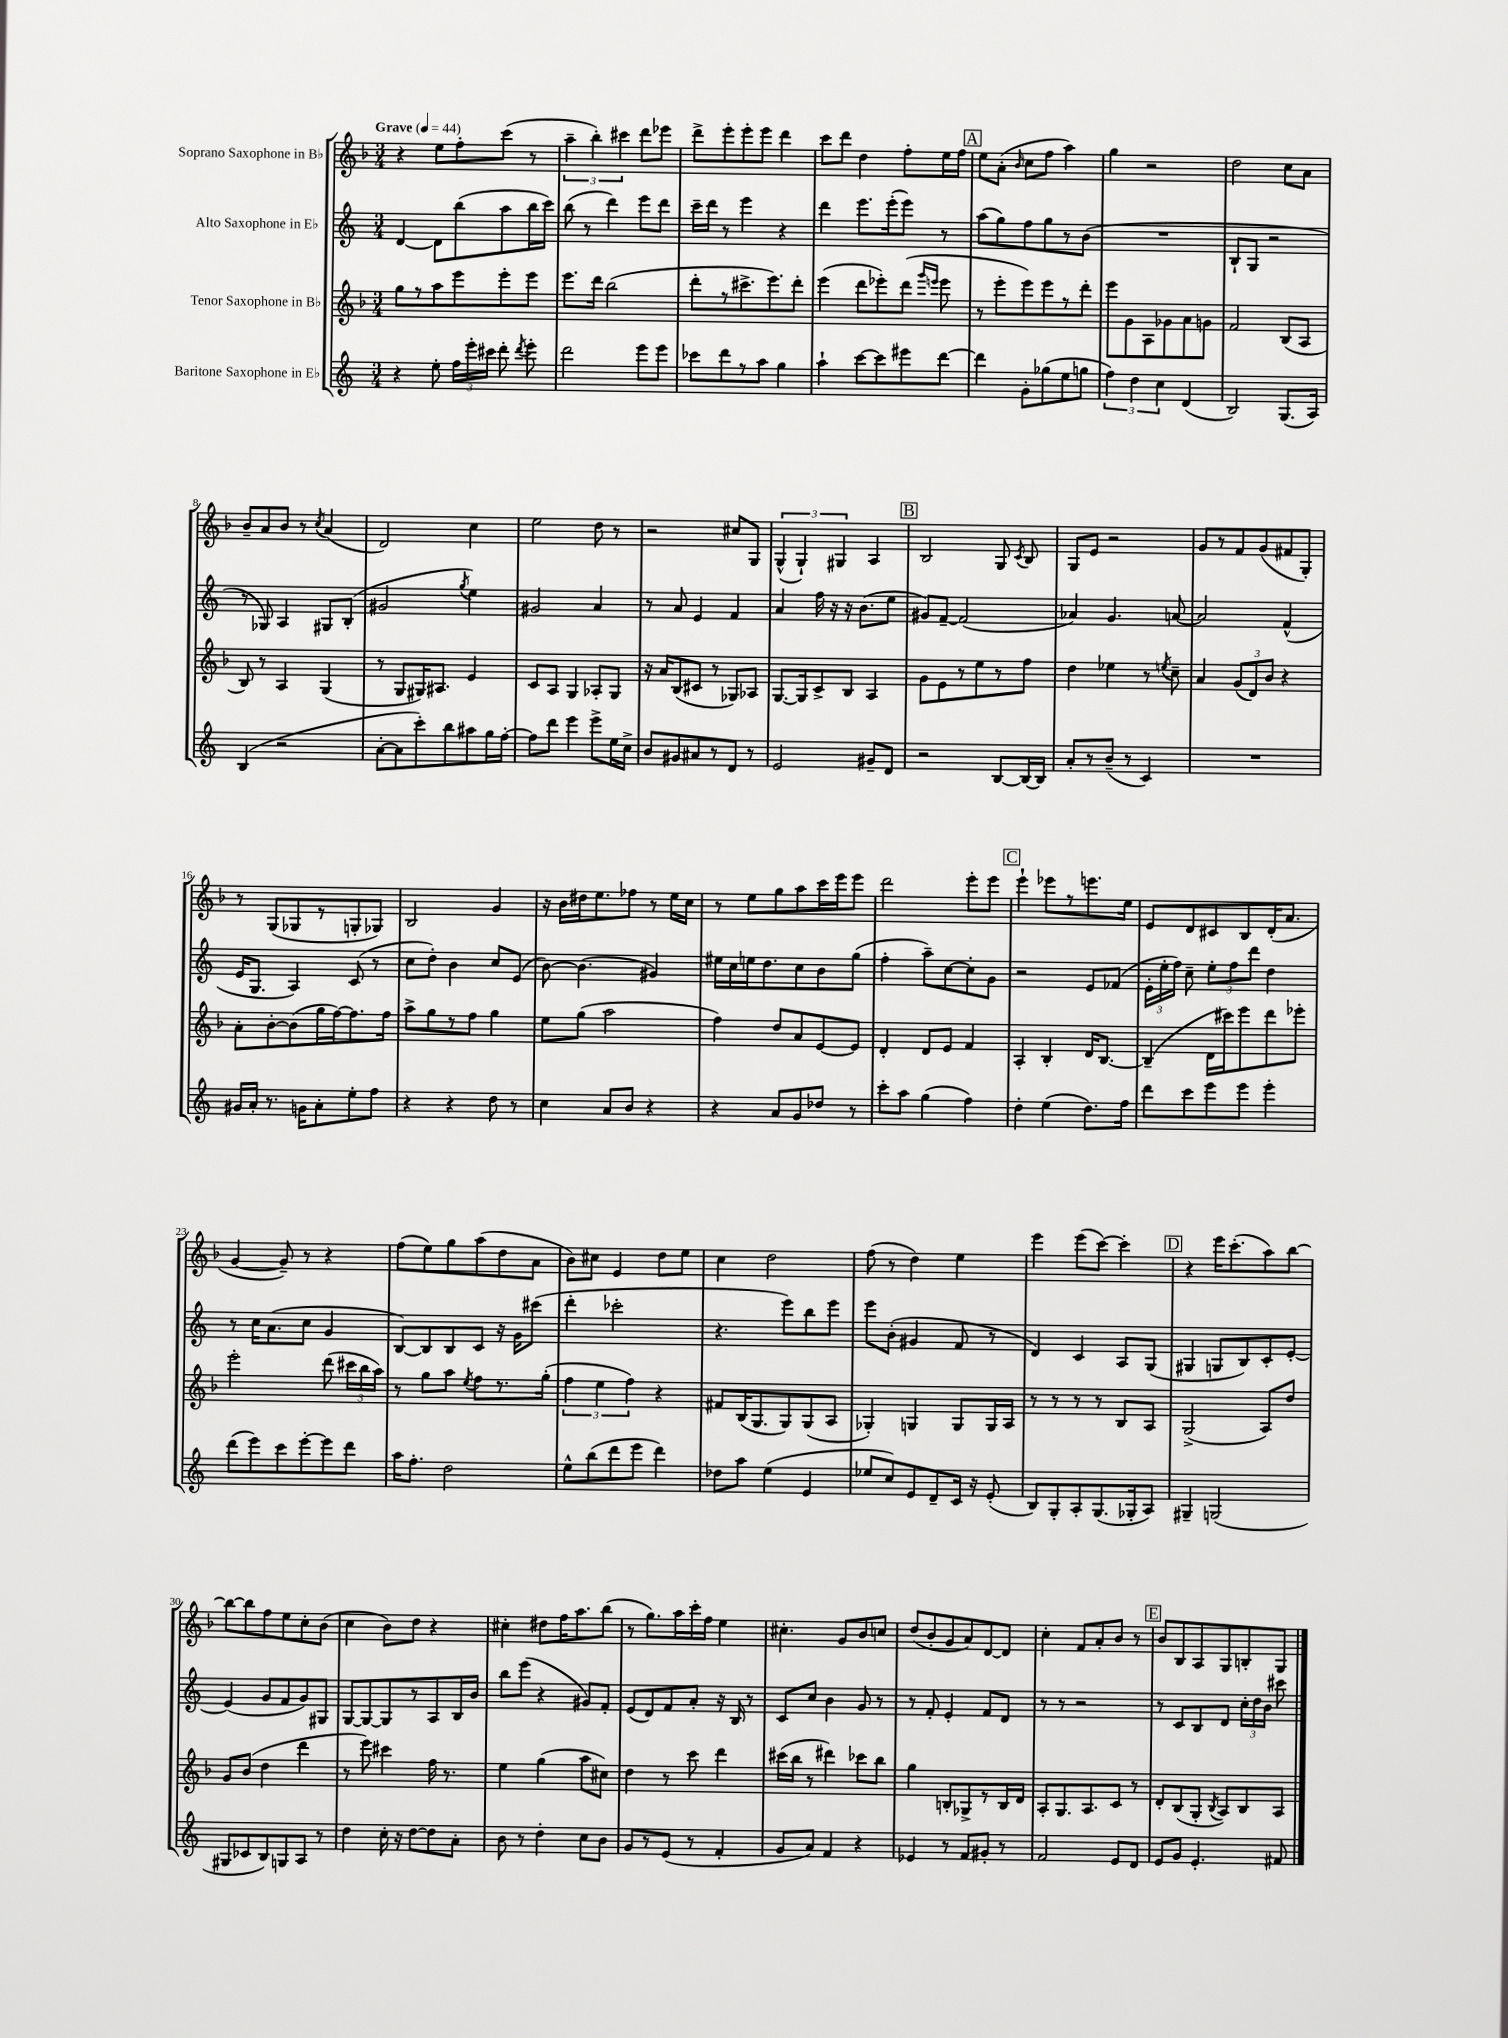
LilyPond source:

<<
\new StaffGroup <<
\new Staff = "s0" \with { instrumentName = "Soprano Saxophone in Bb" } {
    \clef treble \key f \major \numericTimeSignature \time 3/4 \tempo "Grave" 4 = 44
    \autoBeamOff r4 e''8[ f''8-. c'''8]( r8 |
    \tuplet 3/2 { a''4-- bes''4-.) cis'''4 } d'''8[ ees'''8] |
    d'''8[-> e'''8-. e'''8-. e'''8] d'''4 |
    c'''8[ d'''8] d''4 f''8[-. e''16 f''16] |
    \mark \markup { \box "A" } e''8[ a'8]-.( \grace { bes'16 } c''8[ f''8] a''4) |
    g''4 r2 |
    d''2 c''8[ a'8] |
    bes'8[-- a'8 bes'8] r8 \acciaccatura { c''8 } a'4( |
    d'2) c''4 |
    e''2 d''8 r8 |
    r2 cis''8[ g8] |
    \tuplet 3/2 { g4-^( g4-!) gis4 } a4 |
    \mark \markup { \box "B" } bes2 g8 \acciaccatura { c'8 } bes8 |
    g8[ e'8] r2 |
    g'8[ r8 f'8 g'8( fis'8 g8]-.) |
    r8 g8[( ges8 r8 g8-. ges8]) |
    bes2 g'4 |
    r16 bes'16[ dis''16 e''8. fes''8] r8 e''16[ c''16] |
    r8 e''8[ g''8 a''8 c'''16 e'''16 e'''8] |
    d'''2 e'''8[-. e'''8] |
    \mark \markup { \box "C" } e'''4-! ees'''8[ r8 e'''8. e''16] |
    e'8[ d'8 cis'8 bes8 d'16-.( a'8.] |
    g'4~ g'8--) r8 r4 |
    f''8[( e''8) g''8 a''8( d''8 a'8] |
    bes'8[) cis''8] e'4 d''8[ e''8] |
    c''4 d''2 |
    f''8( r8 d''4) e''4 |
    e'''4 e'''8[( c'''8]~) c'''4-. |
    \mark \markup { \box "D" } r4 e'''16[ c'''8.-.( a''8) bes''8]~ |
    bes''8[~ bes''8 f''8 e''8 c''8-. bes'8]( |
    c''4 bes'8[) d''8] r4 |
    cis''4-. dis''8[ f''16 a''8. bes''8]( |
    r8 g''8.[) a''16 c'''16-. f''16] e''4 |
    cis''4.-. g'8[ bes'8 c''8] |
    d''8[( bes'8-. g'8 a'8) d'8~ d'8] |
    c''4-. f'8[ a'8-. bes'8] r8 |
    \mark \markup { \box "E" } bes'8[ bes8 a8 g8 b8-. g8] \bar "|." |
}
\new Staff = "s1" \with { instrumentName = "Alto Saxophone in Eb" } {
    \clef treble \key c \major \numericTimeSignature \time 3/4
    \autoBeamOff d'4~ d'8[ b''8( a''8 b''16 c'''16]) |
    b''8( r8 d'''4) e'''8[ d'''8] |
    c'''16[-- d'''16] r8 e'''4 r4 |
    d'''4 e'''8.[ e'''16-.( e'''8]) r8 |
    \mark \markup { \box "A" } a''8[( g''8) f''8 g''8 r8 b'8]( |
    R2. |
    b8[-! g8] r2 |
    r8 ges8) a4 gis8[ b8]-.( |
    gis'2 \acciaccatura { g''8 } e''4) |
    gis'2 a'4 |
    r8 a'8 e'4 f'4 |
    a'4 f''16 r16 r16 b'8.[( e''8] |
    \mark \markup { \box "B" } gis'8[) f'8]~-- f'2( |
    aes'4) g'4. a'8~ |
    a'2 f'4-^( |
    e'16[ g8.] a4) c'8( r8 |
    c''8[ d''8]-.) b'4 c''8[ e'8]( |
    b'8~) b'4.( gis'4) |
    eis''16[ c''16 e''16 d''8. c''8 b'8 g''8]( |
    f''4-. a''8[--) c''8~ c''8-. g'8] |
    \mark \markup { \box "C" } r2 e'8[ fes'8]( |
    \tuplet 3/2 { e'16[-. e''16-. f''16]) } c''8-- \tuplet 3/2 { e''8[-. f''8 d'''8] } d''4 |
    r8 c''16[ a'8.( c''8] g'4 |
    b8[~) b8 b8 c'8] r16 g'16[ cis'''8]( |
    d'''4-. ces'''2-. |
    r4. e'''8[) b''8 e'''8] |
    e'''8[ b'8]-.( gis'4 f'8 r8 |
    d'4) c'4 a8[ g8]( |
    \mark \markup { \box "D" } gis4 g8[ b8) c'8-. e'8]~-. |
    e'4( g'8[ f'8 g'8) gis8] |
    g8[~ g8~ g8 r8 a8 b16 b'16] |
    b''8[ e'''8]( r4 gis'8[) f'8]-. |
    e'8[( d'8) f'8 a'8]-. r16 b16 r8 |
    c'8[ c''8] b'4 g'8 r8 |
    r8 f'8-. e'4-. f'8[ d'8] |
    r8 r8 r2 |
    \mark \markup { \box "E" } r8 c'8[ b8 d'8] \tuplet 3/2 { c''16[-. d''16 b'16] } cis'''8 \bar "|." |
}
\new Staff = "s2" \with { instrumentName = "Tenor Saxophone in Bb" } {
    \clef treble \key f \major \numericTimeSignature \time 3/4
    \autoBeamOff g''8[ r8 a''8 e'''8 e'''8-. e'''8] |
    e'''8.[ d'''16] bes''2( |
    d'''8[-. r8 cis'''8.-> e'''8.) d'''8]-. |
    e'''4( d'''8[ ees'''8-.) d'''8]( \grace { g'''16[ e'''16] } e'''8 |
    \mark \markup { \box "A" } r8 e'''8[-. e'''8) e'''8 r8 d'''8]-. |
    e'''8[ g'8 a8 ges'8 a'8 g'8] |
    f'2 bes8[( a8] |
    bes8) r8 a4 g4( |
    r8 g8[ gis16) ais8.] e'4 |
    c'8[ a8] g4 aes8[-. g8] |
    r16 a'16[ bes8( cis'8] r8 ges8[) aes8] |
    g8.[~ g16 c'8-> bes8] a4 |
    \mark \markup { \box "B" } g'8[ e'8 r8 e''8 r8 f''8] |
    d''4 ees''4 r8 \acciaccatura { e''8 } c''8-- |
    a'4 \tuplet 3/2 { g'8[( d'8) bes'8] } r4 |
    a'8[-. bes'8~-. bes'8( g''16 f''16~) f''8. f''16] |
    a''8[-> g''8 r8 f''8] g''4 |
    e''8[ g''8]( a''2 |
    f''4) d''8[ a'8 e'8~ e'8] |
    d'4-. d'8[ e'8] f'4 |
    \mark \markup { \box "C" } a4-. bes4-. d'16[ bes8.]~ |
    bes4--( d'16[ cis'''16) e'''8 d'''8 ees'''8]-. |
    e'''2-. d'''8( \tuplet 3/2 { cis'''16[ bes''16 a''16]) } |
    r8 g''8[ a''8] \acciaccatura { e''8 } f''8[ r8. g''16]-.( |
    \tuplet 3/2 { f''4 e''4 f''4) } r4 |
    fis'8[ bes16( g8. g8) g8( a8] |
    ges4-.) g4 g8[ g16 a16] |
    r8 r8 r8 r8 bes8[ a8] |
    \mark \markup { \box "D" } g2->( a8[) d''8] |
    g'8[ bes'8]( d''4 d'''4 |
    r8 e'''8) cis'''4 f''16 r8. |
    e''4 g''4( a''8[ cis''8]) |
    d''4 r8 c'''8 d'''4 |
    cis'''16[( bes''16] r8 dis'''4) ces'''8[ bes''8] |
    g''4 b8[-. ges8-> r8 b16 d'16] |
    a8[-. g8. a8. c'8] r8 |
    \mark \markup { \box "E" } d'8[-. bes8( g8]-. \acciaccatura { bes8 } a8[) bes8 a8] \bar "|." |
}
\new Staff = "s3" \with { instrumentName = "Baritone Saxophone in Eb" } {
    \clef treble \key c \major \numericTimeSignature \time 3/4
    \autoBeamOff r4 e''8-. \tuplet 3/2 { f''16[ e'''16-. cis'''16] } d'''8-. \acciaccatura { d'''8 } e'''8-. |
    d'''2 e'''8[ e'''8] |
    ces'''8[ d'''8 r8 a''8] g''4 |
    a''4-! c'''8[~ c'''8 eis'''8 d'''8]~ |
    \mark \markup { \box "A" } d'''4 g'8[-. ges''8( e''8 g''8] |
    \tuplet 3/2 { f''4) d''4 c''4 } d'4( |
    b2) g8.[( a16]) |
    b4( r2 |
    a'8[~-. a'8 c'''8-.) b''8 ais''8 g''16 f''16]~-. |
    f''8[ d'''8] e'''4 e'''8[-> e''16 c''16]-> |
    b'8[ gis'8 ais'8 r8 d'8] r8 |
    e'2 gis'8[-- d'8] |
    \mark \markup { \box "B" } r2 b8[~ b16~ b16] |
    a'8[-. r8 b'8]--( r8 c'4) |
    R2. |
    gis'16[ a'16]-. r8. g'16[ a'8-. e''8-. f''8] |
    r4 r4 d''8 r8 |
    c''4 a'8[ b'8] r4 |
    r4 a'8[ g'8 des''8] r8 |
    c'''8[-. a''8] g''4( f''4) |
    \mark \markup { \box "C" } d''4-. e''4( d''8.[) f''16] |
    d'''8[ c'''8 e'''8 e'''8] e'''4-. |
    d'''8[( e'''8) c'''8 e'''8~-. e'''8 d'''8] |
    a''16[ f''8.]-. d''2 |
    e''8[-^ b''8( d'''8 e'''8] d'''4) |
    des''8[ a''8] e''4( e'4 |
    ees''8[ c''8) e'8 d'8-- c'16] r16 e'8-.( |
    b8[) g8-. a8-. g8.( ges16-. a8]) |
    \mark \markup { \box "D" } gis4-- g2( |
    gis8[ ces'8 b8) g8 a8] r8 |
    d''4 c''16-. r16 d''8[~ d''8 a'8]-. |
    b'8 r8 d''4-. c''8[ b'8] |
    g'8[ r8 e'8]( r8 f'4-. |
    g'8[ a'8]) f'4 r4 |
    ees'4 r8 f'8[ gis'8]-. r8 |
    f'2 e'8[ d'8] |
    \mark \markup { \box "E" } e'8[ g'8] e'4.-. fis'8 \bar "|." |
}
>>
>>
